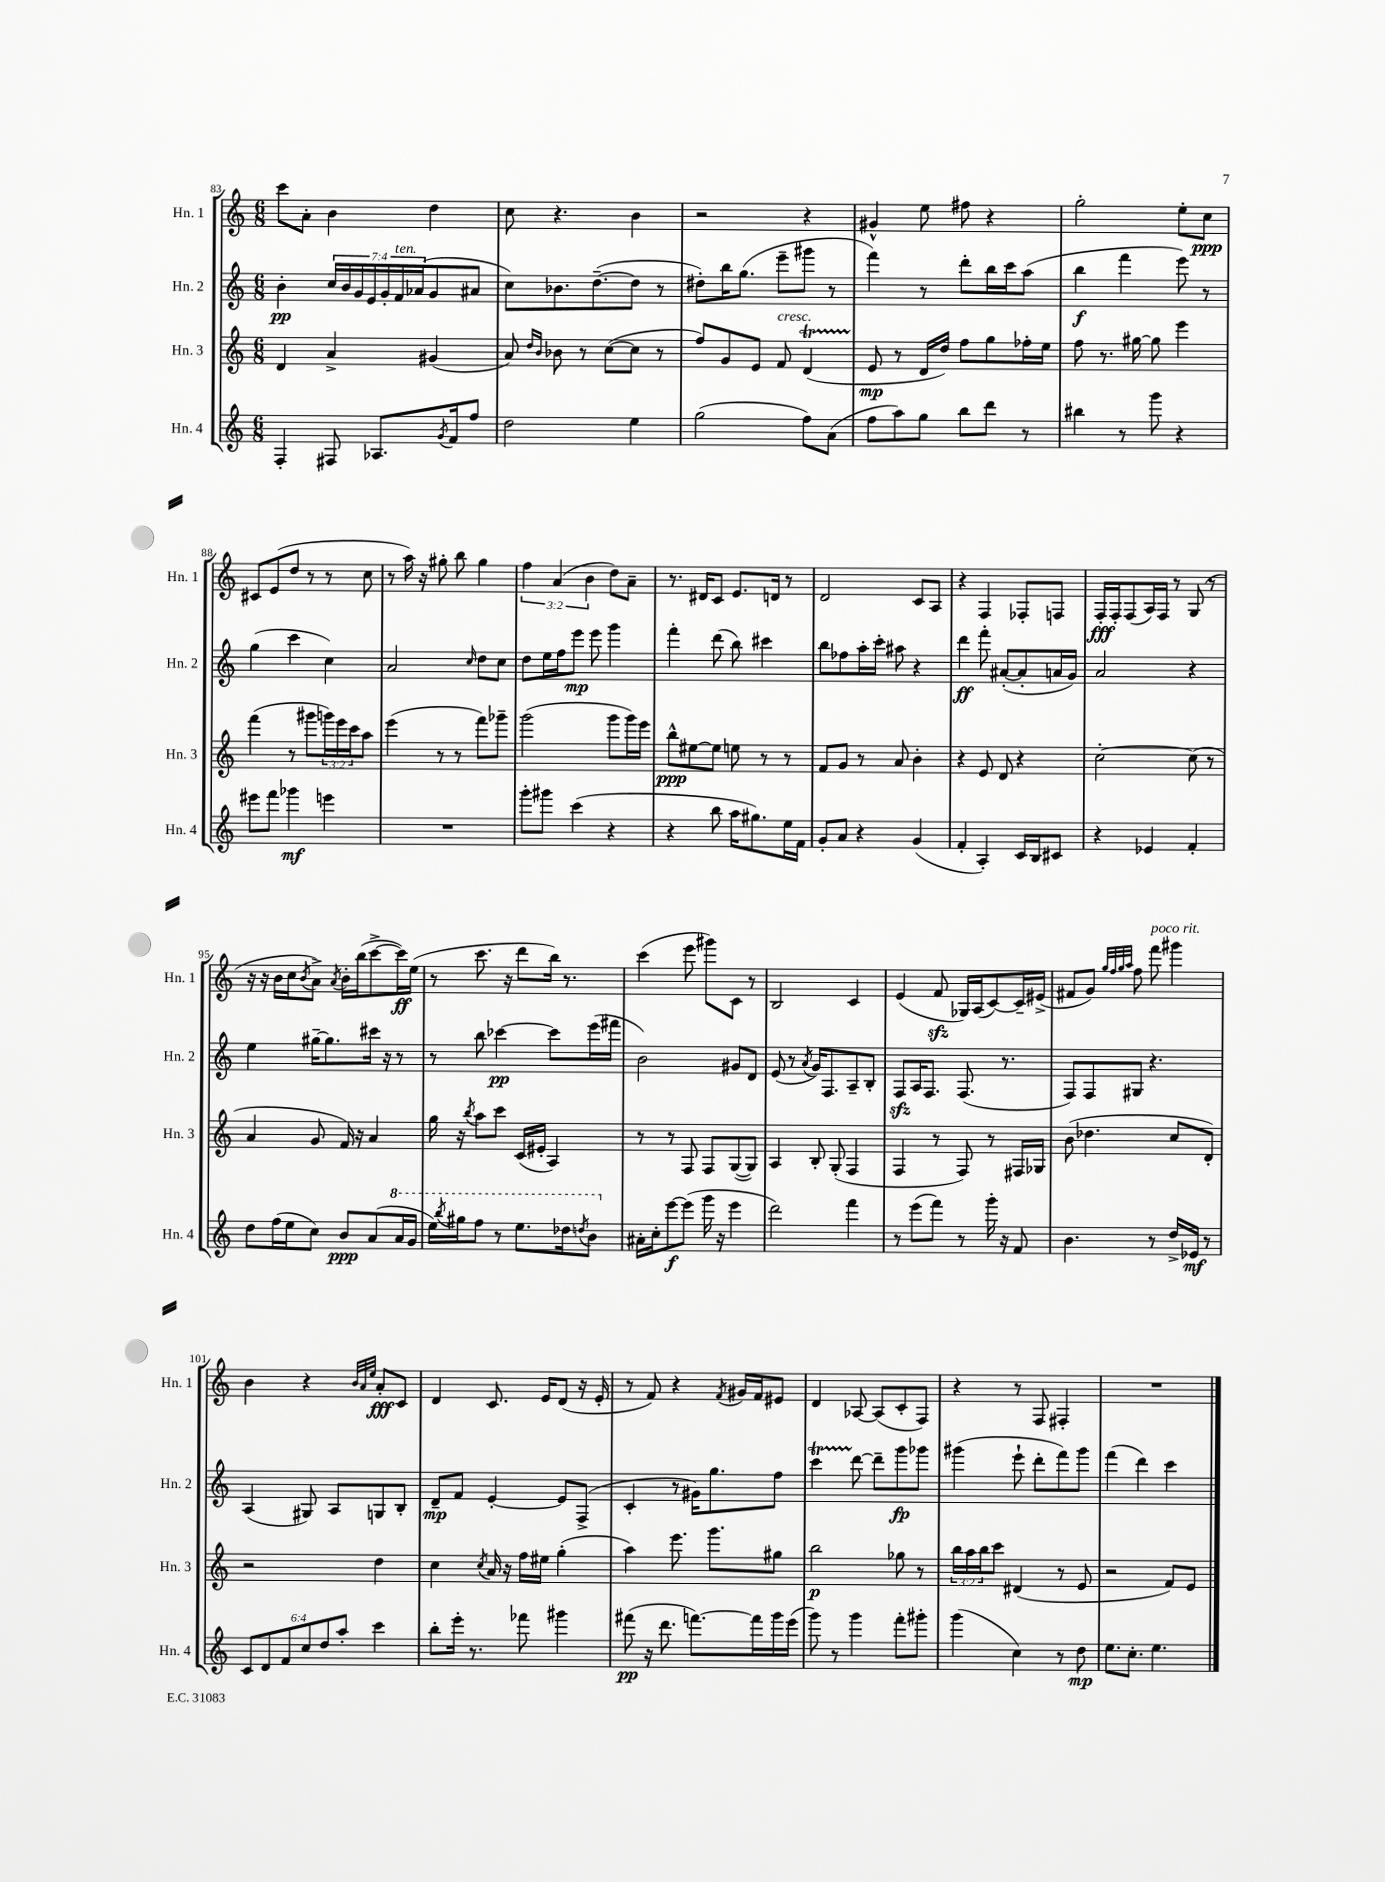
<<
\new StaffGroup <<
\new Staff = "s0" \with { instrumentName = "Hn. 1" shortInstrumentName = "Hn. 1" } {
    \clef treble \key c \major \numericTimeSignature \time 6/8 \override Staff.TupletNumber.text = #tuplet-number::calc-fraction-text
    c'''8 a'8-. b'4 d''4 |
    c''8 r4. b'4 |
    r2 r4 |
    gis'4-^ e''8 fis''8 r4 |
    g''2-. e''8-. c''8\ppp |
    cis'8 e'8( d''8 r8 r8 c''8 |
    r8 a''16) r16 gis''8-. b''8 gis''4 |
    \tuplet 3/2 { f''4 a'4( b'4 } d''8) a'8-- |
    r8. dis'16 c'8 e'8. d'16 r8 |
    d'2 c'8 a8 |
    r4 f4 fes8-. f8 |
    f16-.\fff f16-. f8( a16) f16 r8 g8( r8 |
    r16 r16 b'16 c''16 \acciaccatura { b'8 } a'8->) \acciaccatura { a'8 } b'16-. b''16( c'''8~-> c'''16\ff) e''16( |
    r8 c'''8. r16 d'''8 b''16) r8. |
    c'''4( e'''8 gis'''8) c'8 r8 |
    b2 c'4 |
    e'4( f'8\sfz ges16) a16( c'8~) c'16-- eis'16->( |
    fis'8 g'8) \grace { g''32 f''32 g''32 a''32 } f''8 f'''8^\markup { \italic "poco rit." } gis'''4 |
    b'4 r4 \grace { b'32 a'32 e''32 } a'8-.\fff c'8 |
    d'4 c'8. e'16 d'8( r16 e'16-. |
    r8 f'8) r4 \acciaccatura { f'8 } gis'16 f'16 eis'8 |
    d'4 aes8~ aes8( c'8-. f8) |
    r4 r8 f8 fis4-. |
    R2. \bar "|." |
}
\new Staff = "s1" \with { instrumentName = "Hn. 2" shortInstrumentName = "Hn. 2" } {
    \clef treble \key c \major \numericTimeSignature \time 6/8 \override Staff.TupletNumber.text = #tuplet-number::calc-fraction-text
    b'4-.\pp \tuplet 7/4 { c''16 b'16 g'16 e'16 g'16-. f'16^\markup { \italic "ten." } aes'16( } g'8 ais'8 |
    c''8) bes'8. d''8.~--( d''8 r8 |
    dis''8-.) b''16 g''8.( e'''8-- gis'''8 r8 |
    f'''4) r8 d'''8-. b''16 c'''16 a''8( |
    b''4\f f'''4 e'''8) r8 |
    g''4( c'''4 c''4) |
    a'2 \grace { c''16 } d''8 c''8 |
    d''8 e''16 f''16 e'''8\mp e'''8 g'''4 |
    f'''4-. d'''8( b''8) cis'''4 |
    b''8 fes''8 a''16-. c'''16-. ais''8 r4 |
    d'''4\ff f'''8-. ais'8~-.( ais'8-. a'16 g'16) |
    a'2 r4 |
    e''4 gis''16~-- gis''8. cis'''16 r16 r8 |
    r8 b''8 ces'''4~\pp ces'''8 e'''16( fis'''16 |
    b'2) gis'8 d'8 |
    e'8( r8 \acciaccatura { a'8 } g'16) f8. a8-- b8-. |
    f8\sfz a16 f8. f8.( r8. |
    f8) f8 gis8 r4. |
    a4( gis8) a8 g8 b8-. |
    d'8--\mp f'8 e'4~-. e'8 f8->( |
    c'4-. r8 gis'16) g''8. f''8 |
    c'''4\startTrillSpan d'''8~\stopTrillSpan d'''8-- g'''8\fp ges'''8 |
    gis'''4( e'''8-! d'''8-. f'''8) gis'''8 |
    f'''4( d'''4) c'''4 \bar "|." |
}
\new Staff = "s2" \with { instrumentName = "Hn. 3" shortInstrumentName = "Hn. 3" } {
    \clef treble \key c \major \numericTimeSignature \time 6/8 \override Staff.TupletNumber.text = #tuplet-number::calc-fraction-text
    d'4 a'4-> gis'4( |
    a'8) \grace { d''16 b'16 } bes'8 r8 c''8~( c''8 r8 |
    f''8) g'8 e'8 f'8^\markup { \italic "cresc." } d'4\startTrillSpan( |
    e'8\stopTrillSpan\mp r8 d'16 d''16) f''8 g''8 fes''16-. e''16 |
    f''8 r8. gis''16~ gis''8 e'''4 |
    f'''4( r8 gis'''8 \tuplet 3/2 { g'''16) e'''16 c'''16 } a''8 |
    e'''4( r8 r8 f'''8) ges'''8-- |
    g'''2( g'''8 g'''16) e'''16 |
    b''8-^\ppp eis''8~ eis''8 e''8 r8 r8 |
    f'8 g'8 r8 a'8 b'4-. |
    r4 e'8 d'8 r4 |
    c''2~-. c''8( r8 |
    a'4 g'8 f'16) r16 a'4 |
    g''16 r16 \acciaccatura { b''8 } a''8 c'''8 c'16( eis'16-. a4) |
    r8 r8 f8 f8 g8~( g8) |
    a4 b8-. g8-.( f4 |
    f4 r8 f8) r8 fis16 ges16 |
    b'8( des''4. c''8 d'8-.) |
    r2 d''4 |
    c''4 \acciaccatura { c''8 } a'16 r16 f''16 eis''16 g''4-.( |
    a''4) e'''8. g'''8. gis''8 |
    b''2\p ges''8 r8 |
    \tuplet 3/2 { b''16 a''16 b''16 } c'''8 dis'4( r8 e'8 |
    r2 f'8) e'8 \bar "|." |
}
\new Staff = "s3" \with { instrumentName = "Hn. 4" shortInstrumentName = "Hn. 4" } {
    \clef treble \key c \major \numericTimeSignature \time 6/8 \override Staff.TupletNumber.text = #tuplet-number::calc-fraction-text
    f4-. fis8 aes8. \acciaccatura { g'8 } f'16 f''8 |
    d''2 e''4 |
    g''2( f''8) a'8( |
    f''8 a''8) g''8 b''8 d'''8 r8 |
    bis''4 r8 g'''8 r4 |
    eis'''8 f'''8 ges'''4\mf e'''4 |
    R2. |
    g'''8-. gis'''8 c'''4( r4 |
    r4 b''8 a''16 gis''8.) e''16 f'16 |
    g'8-. a'8 r4 g'4( |
    f'4-. a4-.) c'16 b16 cis'8 |
    r4 ees'4 f'4-. |
    d''8 f''16( e''16 c''8) b'8\ppp a'8( \ottava #1 a''16 g''16 |
    e'''16) \acciaccatura { b'''8 } gis'''16 f'''8 r8 e'''8. des'''16 \acciaccatura { d'''8 } b''8 \ottava #0 |
    ais'16-. c''16-. e'''8~\f e'''8( g'''16 r16 e'''4 |
    d'''2) f'''4 |
    r8 e'''8( f'''8) r8 g'''16-. r16 f'8 |
    b'4. r8 d''16-> ees'16\mf r8 |
    \tuplet 6/4 { c'8 d'8 f'8 c''8 d''8 a''8-. } c'''4 |
    b''8-. e'''16-. r8. fes'''8 gis'''4 |
    fis'''8\pp( r16 d'''8. f'''8.~) f'''16 g'''16 e'''16( |
    g'''8) r8 g'''4 f'''8-. gis'''8-. |
    g'''4( c''4) r8 d''8\mp |
    e''8. c''8.-. e''4. \bar "|." |
}
>>
>>
\layout { \context { \Score currentBarNumber = #83 } }
